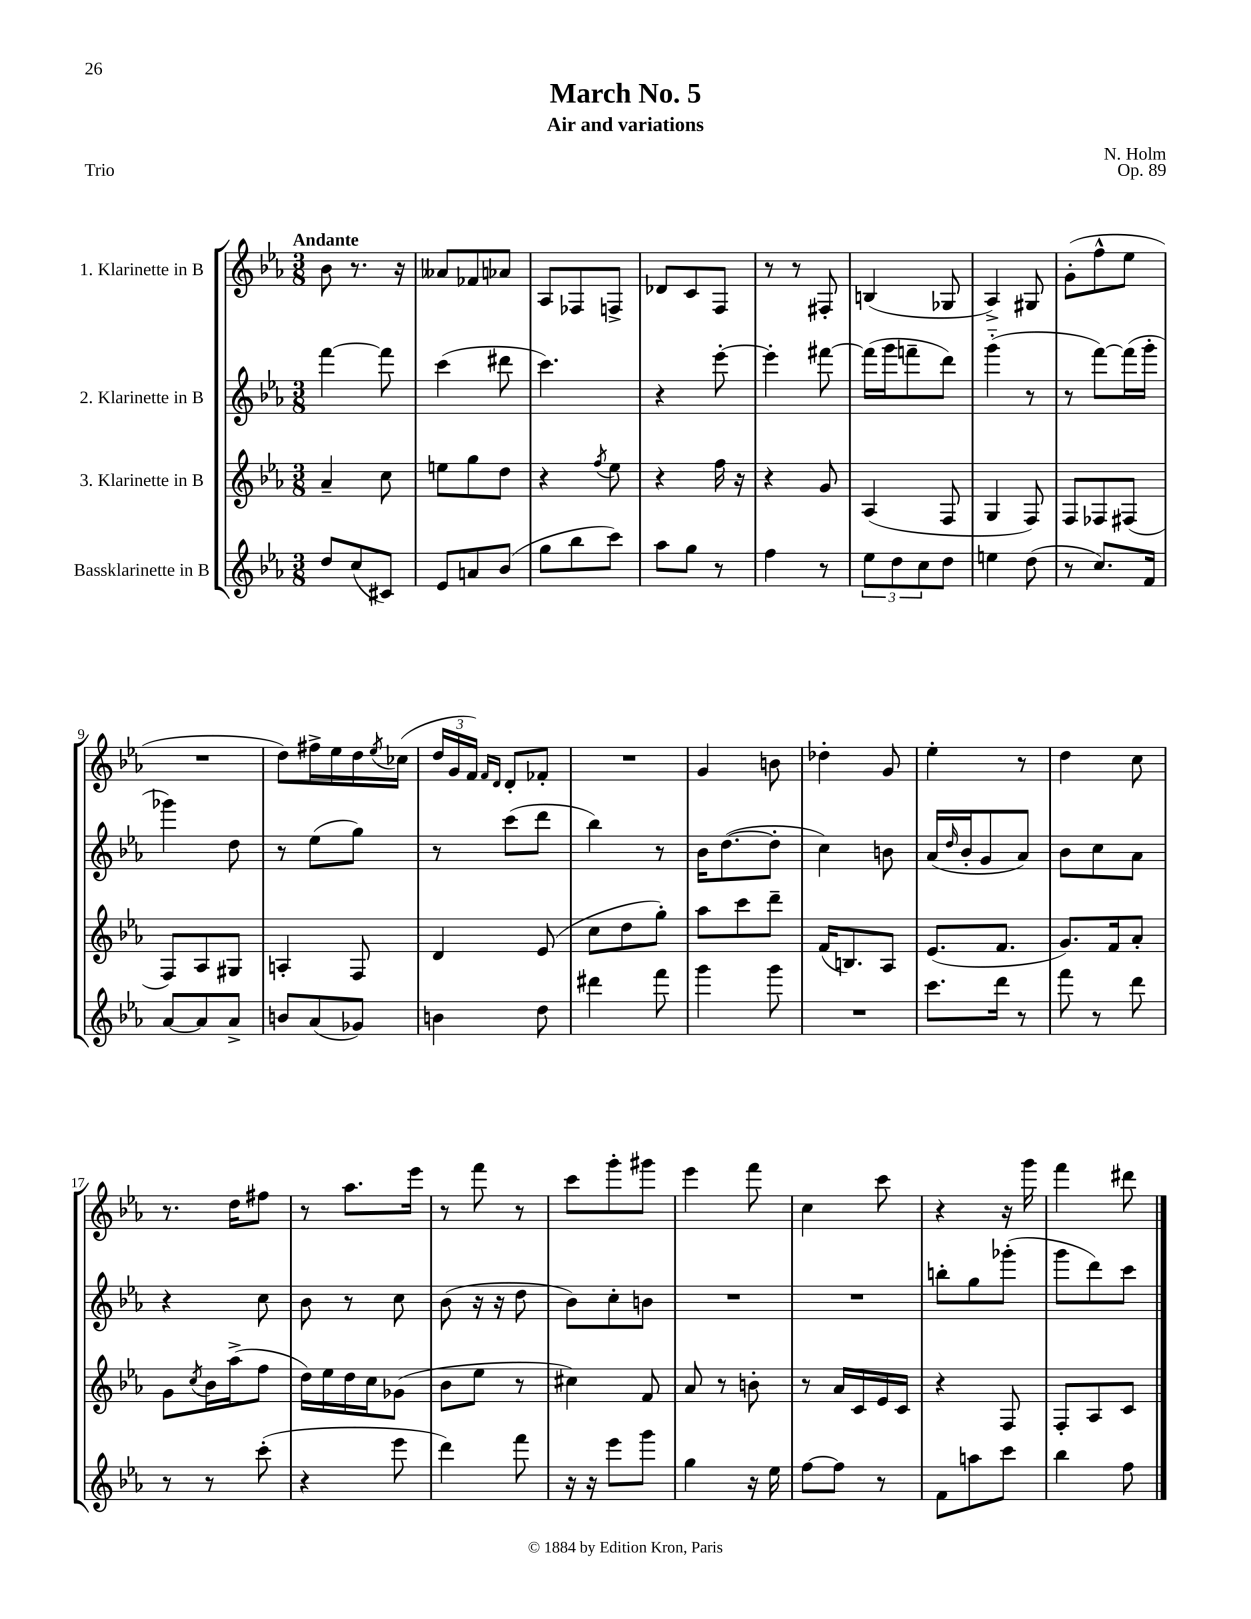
\header { title = "March No. 5" composer = "N. Holm" subtitle = "Air and variations" opus = "Op. 89" piece = "Trio" }
<<
\new StaffGroup <<
\new Staff = "s0" \with { instrumentName = "1. Klarinette in B" } {
    \clef treble \key ees \major \numericTimeSignature \time 3/8 \tempo "Andante"
    bes'8 r8. r16 |
    aeses'8 fes'8 aes'8 |
    aes8 fes8 f8-> |
    des'8 c'8 f8 |
    r8 r8 fis8-. |
    b4( ges8 |
    aes4->) gis8 |
    g'8-.( f''8-^ ees''8 |
    R4. |
    d''8) fis''16-> ees''16 d''16 \acciaccatura { ees''8 } ces''16( |
    \tuplet 3/2 { d''16 g'16 f'16) } \grace { f'16 d'16 } d'8-. fes'8-. |
    R4. |
    g'4 b'8 |
    des''4-. g'8 |
    ees''4-. r8 |
    d''4 c''8 |
    r8. d''16 fis''8 |
    r8 aes''8. ees'''16 |
    r8 f'''8 r8 |
    c'''8 g'''8-. gis'''8 |
    ees'''4 f'''8 |
    c''4 c'''8 |
    r4 r16 g'''16 |
    f'''4 dis'''8 \bar "|." |
}
\new Staff = "s1" \with { instrumentName = "2. Klarinette in B" } {
    \clef treble \key ees \major \numericTimeSignature \time 3/8
    f'''4~ f'''8 |
    c'''4( dis'''8 |
    c'''4.) |
    r4 ees'''8~-. |
    ees'''4-. fis'''8~ |
    fis'''16( g'''16 f'''8-- d'''8) |
    g'''4-_( r8 |
    r8 f'''8~) f'''16( g'''16-. |
    ges'''4) d''8 |
    r8 ees''8( g''8) |
    r8 c'''8( d'''8 |
    bes''4) r8 |
    bes'16 d''8.~( d''8-. |
    c''4) b'8 |
    aes'16( \grace { d''16 } bes'16-. g'8 aes'8) |
    bes'8 c''8 aes'8 |
    r4 c''8 |
    bes'8 r8 c''8 |
    bes'8( r16 r16 d''8 |
    bes'8) c''8-. b'8 |
    R4. |
    R4. |
    b''8-. g''8 ges'''8-.( |
    g'''8 d'''8) c'''8 \bar "|." |
}
\new Staff = "s2" \with { instrumentName = "3. Klarinette in B" } {
    \clef treble \key ees \major \numericTimeSignature \time 3/8
    aes'4-- c''8 |
    e''8 g''8 d''8 |
    r4 \acciaccatura { f''8 } ees''8 |
    r4 f''16 r16 |
    r4 g'8 |
    aes4( f8 |
    g4 f8) |
    f8 fes8 fis8( |
    f8) aes8 gis8 |
    a4-. f8 |
    d'4 ees'8( |
    c''8 d''8 g''8-.) |
    aes''8 c'''8 d'''8-- |
    f'16( b8.) aes8 |
    ees'8.( f'8. |
    g'8.) f'16 aes'8-. |
    g'8 \acciaccatura { c''8 } bes'16 aes''16->( f''8 |
    d''16) ees''16 d''16 c''16 ges'8( |
    bes'8 ees''8 r8 |
    cis''4) f'8 |
    aes'8 r8 b'8-. |
    r8 aes'16 c'16 ees'16 c'16 |
    r4 f8 |
    f8-. aes8 c'8 \bar "|." |
}
\new Staff = "s3" \with { instrumentName = "Bassklarinette in B" } {
    \clef treble \key ees \major \numericTimeSignature \time 3/8
    d''8 c''8( cis'8) |
    ees'8 a'8 bes'8( |
    g''8 bes''8 c'''8) |
    aes''8 g''8 r8 |
    f''4 r8 |
    \tuplet 3/2 { ees''8 d''8 c''8 } d''8 |
    e''4 d''8( |
    r8 c''8.) f'16 |
    aes'8~ aes'8 aes'8-> |
    b'8 aes'8( ges'8) |
    b'4 d''8 |
    dis'''4 f'''8 |
    g'''4 g'''8 |
    R4. |
    c'''8. d'''16 r8 |
    f'''8 r8 d'''8 |
    r8 r8 c'''8-.( |
    r4 ees'''8 |
    d'''4) f'''8 |
    r16 r16 ees'''8 g'''8 |
    g''4 r16 ees''16 |
    f''8~ f''8 r8 |
    f'8 a''8 c'''8 |
    bes''4 f''8 \bar "|." |
}
>>
>>
